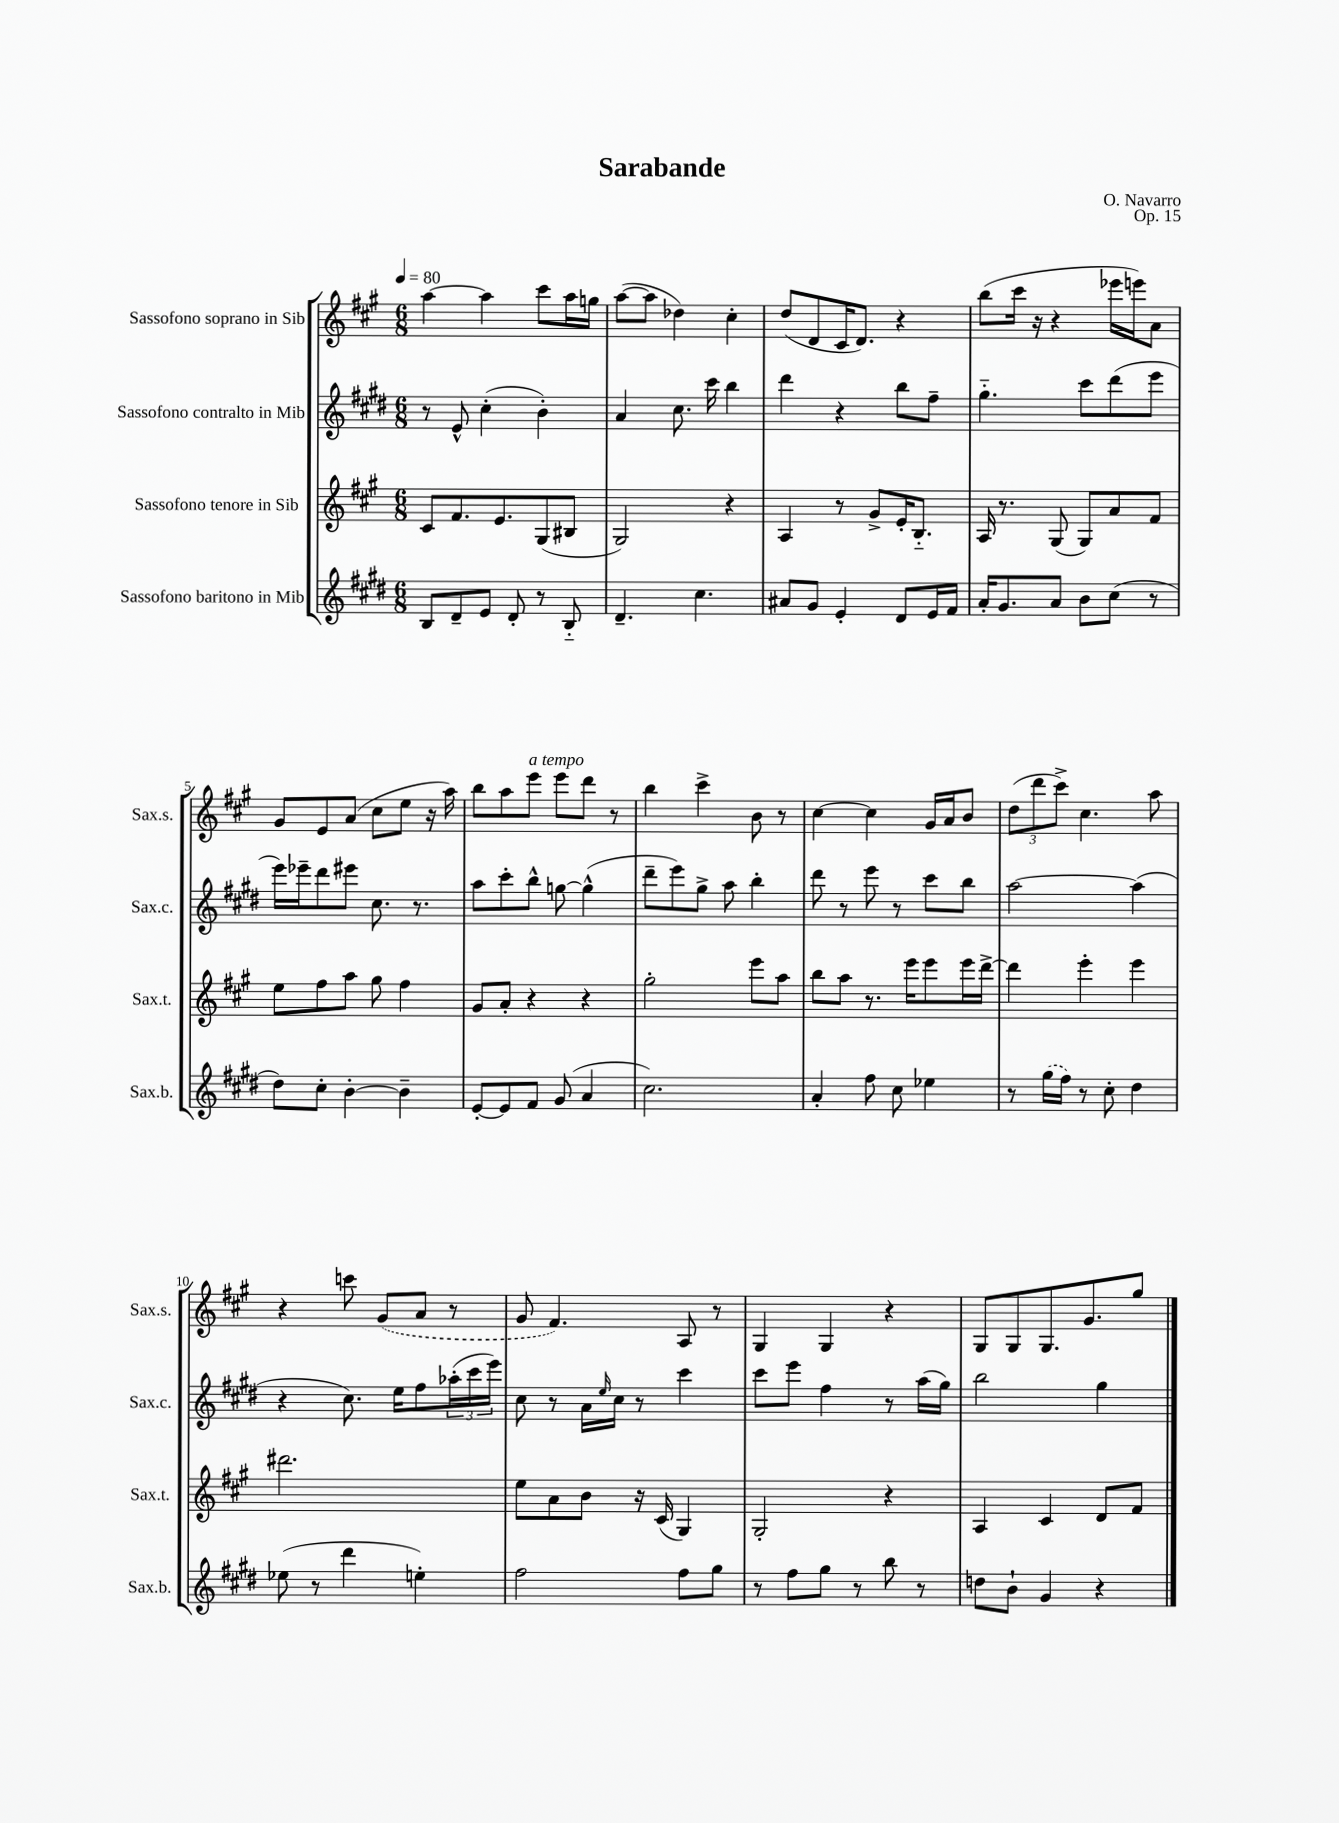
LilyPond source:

\header { title = "Sarabande" composer = "O. Navarro" opus = "Op. 15" }
<<
\new StaffGroup <<
\new Staff = "s0" \with { instrumentName = "Sassofono soprano in Sib" shortInstrumentName = "Sax.s." } {
    \clef treble \key a \major \numericTimeSignature \time 6/8 \tempo 4 = 80
    a''4~ a''4 cis'''8 a''16 g''16 |
    a''8~( a''8 des''4) cis''4-. |
    d''8( d'8 cis'16 d'8.) r4 |
    b''8( cis'''16 r16 r4 ees'''16 e'''16) a'8 |
    gis'8 e'8 a'8( cis''8 e''8 r16 a''16) |
    b''8 a''8 e'''8^\markup { \italic "a tempo" } e'''8 d'''8 r8 |
    b''4 cis'''4-> b'8 r8 |
    cis''4~ cis''4 gis'16 a'16 b'8 |
    \tuplet 3/2 { d''8( d'''8 cis'''8->) } cis''4. a''8 |
    r4 c'''8 \once \slurDashed gis'8( a'8 r8 |
    gis'8 fis'4.) a8 r8 |
    gis4 gis4 r4 |
    gis8 gis8 gis8. gis'8. gis''8 \bar "|." |
}
\new Staff = "s1" \with { instrumentName = "Sassofono contralto in Mib" shortInstrumentName = "Sax.c." } {
    \clef treble \key e \major \numericTimeSignature \time 6/8
    r8 e'8-^ cis''4-.( b'4-.) |
    a'4 cis''8. cis'''16 b''4 |
    dis'''4 r4 b''8 fis''8-- |
    gis''4.-_ cis'''8 dis'''8( e'''8 |
    e'''16) ees'''16-- dis'''8 eis'''8 cis''8. r8. |
    a''8 cis'''8-. b''8-^ g''8~ g''4-^( |
    dis'''8-- e'''8) gis''8-> a''8 b''4-. |
    dis'''8 r8 e'''8 r8 cis'''8 b''8 |
    a''2~ a''4( |
    r4 cis''8.) e''16 fis''8 \tuplet 3/2 { aes''16-.( cis'''16 e'''16) } |
    cis''8 r8 a'16 \grace { e''16 } cis''16 r8 cis'''4 |
    cis'''8 e'''8 fis''4 r8 a''16( gis''16) |
    b''2 gis''4 \bar "|." |
}
\new Staff = "s2" \with { instrumentName = "Sassofono tenore in Sib" shortInstrumentName = "Sax.t." } {
    \clef treble \key a \major \numericTimeSignature \time 6/8
    cis'8 fis'8. e'8. gis8( bis8 |
    gis2) r4 |
    a4 r8 gis'8-> e'16-. b8.-_ |
    a16 r8. gis8( gis8) a'8 fis'8 |
    e''8 fis''8 a''8 gis''8 fis''4 |
    gis'8 a'8-. r4 r4 |
    gis''2-. e'''8 a''8 |
    b''8 a''8 r8. e'''16 e'''8 e'''16 d'''16~-> |
    d'''4 e'''4-. e'''4 |
    dis'''2. |
    e''8 a'8 b'8 r16 cis'16( gis4) |
    gis2-. r4 |
    a4 cis'4 d'8 fis'8 \bar "|." |
}
\new Staff = "s3" \with { instrumentName = "Sassofono baritono in Mib" shortInstrumentName = "Sax.b." } {
    \clef treble \key e \major \numericTimeSignature \time 6/8
    b8 dis'8-- e'8 dis'8-. r8 b8-_ |
    dis'4.-- cis''4. |
    ais'8 gis'8 e'4-. dis'8 e'16 fis'16 |
    a'16-. gis'8. a'8 b'8 cis''8( r8 |
    dis''8) cis''8-. b'4~-. b'4-- |
    e'8~-. e'8 fis'8 gis'8( a'4 |
    cis''2.) |
    a'4-. fis''8 cis''8 ees''4 |
    r8 \once \slurDashed gis''16( fis''16) r8 cis''8-. dis''4 |
    ees''8( r8 dis'''4 e''4-.) |
    fis''2 fis''8 gis''8 |
    r8 fis''8 gis''8 r8 b''8 r8 |
    d''8 b'8-! gis'4 r4 \bar "|." |
}
>>
>>
